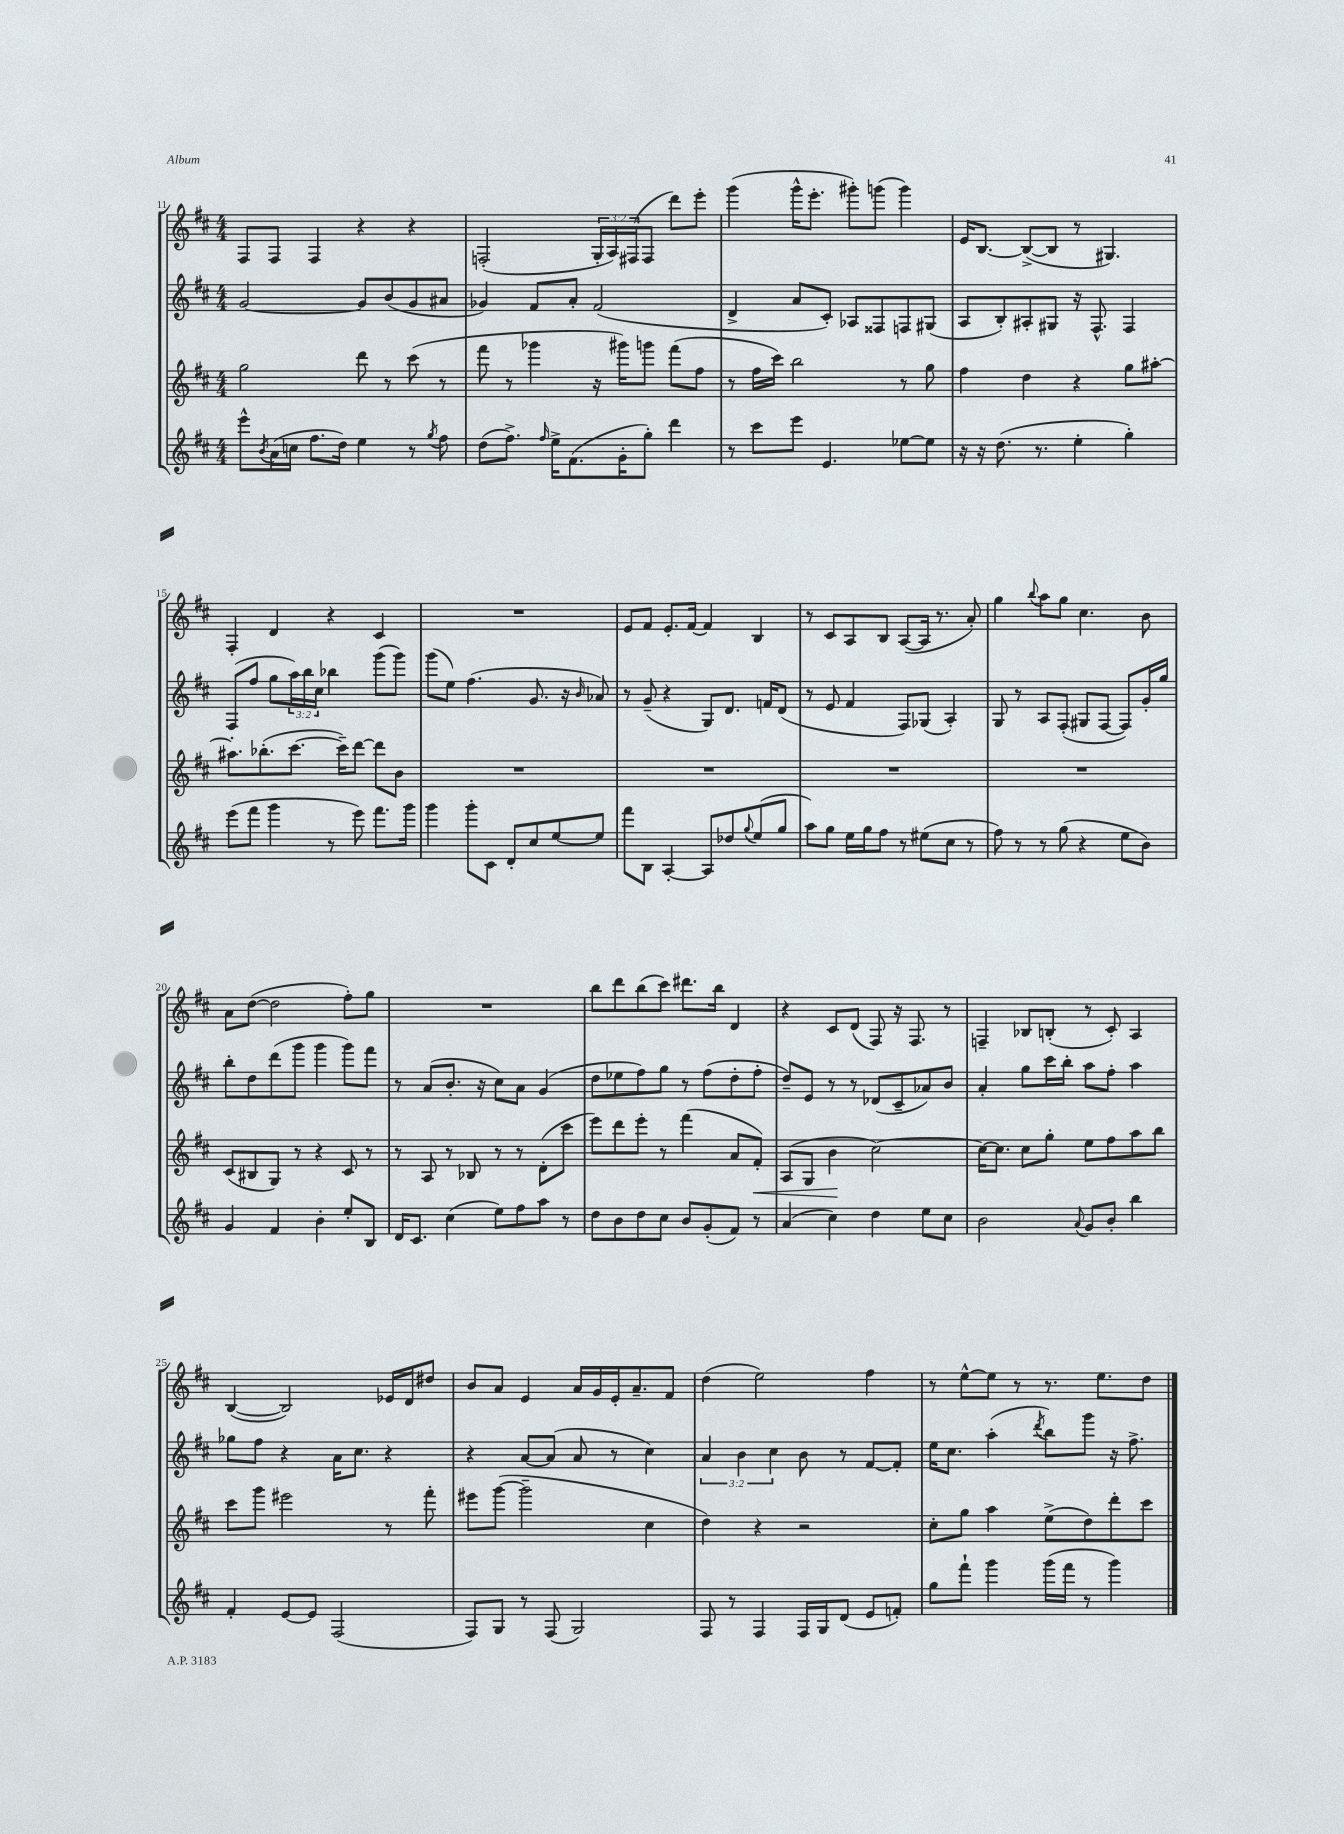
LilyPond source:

<<
\new StaffGroup <<
\new Staff = "s0" {
    \clef treble \key d \major \numericTimeSignature \time 4/4 \override Staff.TupletNumber.text = #tuplet-number::calc-fraction-text
    fis8 fis8 fis4 r4 r4 |
    f2-.( \tuplet 3/2 { g16-. a16) fis16( } fis8 d'''8) e'''8-. |
    g'''4( g'''16-^ e'''8.-. gis'''8-.) g'''8( g'''4) |
    e'16 b8.~ b8~->( b8 r8 gis4.) |
    fis4-. d'4 r4 cis'4 |
    R1 |
    e'8 fis'8 e'8.-. fis'16~ fis'4 b4 |
    r8 cis'8 a8 b8 a8~( a16 r8. a'8-.) |
    g''4 \appoggiatura { b''8 } a''8 g''8 cis''4. b'8 |
    a'8 d''8~( d''2 fis''8-.) g''8 |
    R1 |
    b''8 d'''8 b''8( cis'''8) dis'''8. b''16 d'4 |
    r4 cis'8 d'8( fis8) r16 fis8. r8 |
    f4-- bes8 b8-.( r8 cis'8-.) a4 |
    b4~( b2) ees'16 d'16 dis''8 |
    b'8 a'8 e'4 a'16 g'16 e'16-. a'8.-- fis'8 |
    d''4( e''2) fis''4 |
    r8 e''8~-^ e''8 r8 r8. e''8. d''8 \bar "|." |
}
\new Staff = "s1" {
    \clef treble \key d \major \numericTimeSignature \time 4/4 \override Staff.TupletNumber.text = #tuplet-number::calc-fraction-text
    g'2~ g'8 b'8( g'8 ais'8 |
    ges'4) fis'8 a'8-. fis'2( |
    d'4-> a'8 cis'8-.) aes8 fisis8 f8 gis8( |
    a8 b8-.) ais8-. gis8 r16 fis8.-^ fis4 |
    fis8( fis''8 g''8 \tuplet 3/2 { a''16) b''16 cis''16 } bes''4 g'''8( g'''8) |
    g'''8( e''8) fis''4.( g'8. r16 \grace { b'16 } aes'8) |
    r8 g'8--( r4 g8) d'8. f'16 d'8( |
    r8 e'8 fis'4 fis8) ges8( a4-.) |
    g8 r8 a8 fis8-.( gis8 fis8~ fis8) g'16-. g''16 |
    b''8-. d''8 d'''8( g'''8 g'''4 g'''8) fis'''8 |
    r8 a'8( b'8.-. r16 cis''8) a'8 g'4( |
    d''8 ees''8 fis''8) g''8 r8 fis''8( d''8-. fis''8-. |
    d''8--) e'8 r8 r8 des'8( cis'8-- aes'8) b'8 |
    a'4-. g''8 cis'''16 b''16-. a''8 fis''8-. a''4 |
    ges''8 fis''8 r4 a'16 cis''8. r4 |
    r4 a'8~ a'8( a'8 r8 cis''4) |
    \tuplet 3/2 { a'4 b'4 cis''4 } b'8 r8 fis'8~ fis'8-. |
    e''16 cis''8. a''4-.( \acciaccatura { d'''8 } b''8) g'''8 r16 fis''8.-> \bar "|." |
}
\new Staff = "s2" {
    \clef treble \key d \major \numericTimeSignature \time 4/4
    g''2 d'''8 r8 cis'''8( r8 |
    fis'''8 r8 ges'''4 r16 gis'''16) g'''8 fis'''8( fis''8 |
    r8 fis''16 cis'''16) b''2 r8 g''8 |
    fis''4 d''4 r4 g''8 ais''8~-. |
    ais''8.-. bes''8.-.( cis'''8.~ cis'''16--) d'''8~ d'''8 b'8 |
    R1 |
    R1 |
    R1 |
    R1 |
    cis'8( bis8 g8) r8 r4 cis'8 r8 |
    r8 a8 r8 bes8 r8 r8 d'8-.( cis'''8 |
    e'''8) d'''8 e'''8-. r8 fis'''4( a'8 fis'8-.\<) |
    a8( g8 b'4\! cis''2~) |
    cis''16~ cis''8. cis''8 g''8-. e''8 fis''8 a''8 b''8 |
    cis'''8 g'''8 eis'''2 r8 fis'''8-. |
    eis'''8 g'''8~( g'''2-- cis''4 |
    d''4) r4 r2 |
    cis''8-. g''8 a''4 e''8->( d''8) d'''8-. cis'''8 \bar "|." |
}
\new Staff = "s3" {
    \clef treble \key d \major \numericTimeSignature \time 4/4
    e'''8-^ \acciaccatura { b'8 } a'16( c''16 fis''8. d''16) e''4 r8 \acciaccatura { g''8 } fis''8 |
    d''8( fis''8.->) \grace { fis''16 } e''16-> fis'8.( g'16-. g''8-.) d'''4 |
    r8 cis'''8 e'''8 e'4. ees''8~ ees''8 |
    r16 r16 d''8.( r8. e''4-. g''4-.) |
    e'''8( fis'''8 g'''4 r8 e'''8) fis'''8. g'''16 |
    g'''4 g'''8-. cis'8 d'8-. cis''8 e''8~ e''8 |
    fis'''8 b8 a4~-. a8 des''8 \appoggiatura { g''8 } e''8( g''8 |
    a''8) g''8 e''16 g''16 fis''8 r8 eis''8( cis''8 r8 |
    fis''8) r8 r8 g''8( r4 e''8 b'8) |
    g'4 fis'4 b'4-. e''8-. b8 |
    d'16 cis'8. cis''4( e''8) fis''8 a''8 r8 |
    d''8 b'8 d''8 cis''8 b'8 g'8-.( fis'8) r8 |
    a'4( cis''4) d''4 e''8 cis''8 |
    b'2 \appoggiatura { a'8 } g'8 b'8-. b''4 |
    fis'4-. e'8~ e'8 fis2( |
    fis8) g8 r8 fis8( g2) |
    fis8 r8 fis4 fis16 g16 d'8( e'8 f'8-.) |
    g''8 fis'''8-! g'''4 g'''16( fis'''16 r8 g'''4) \bar "|." |
}
>>
>>
\layout { \context { \Score currentBarNumber = #11 } }
